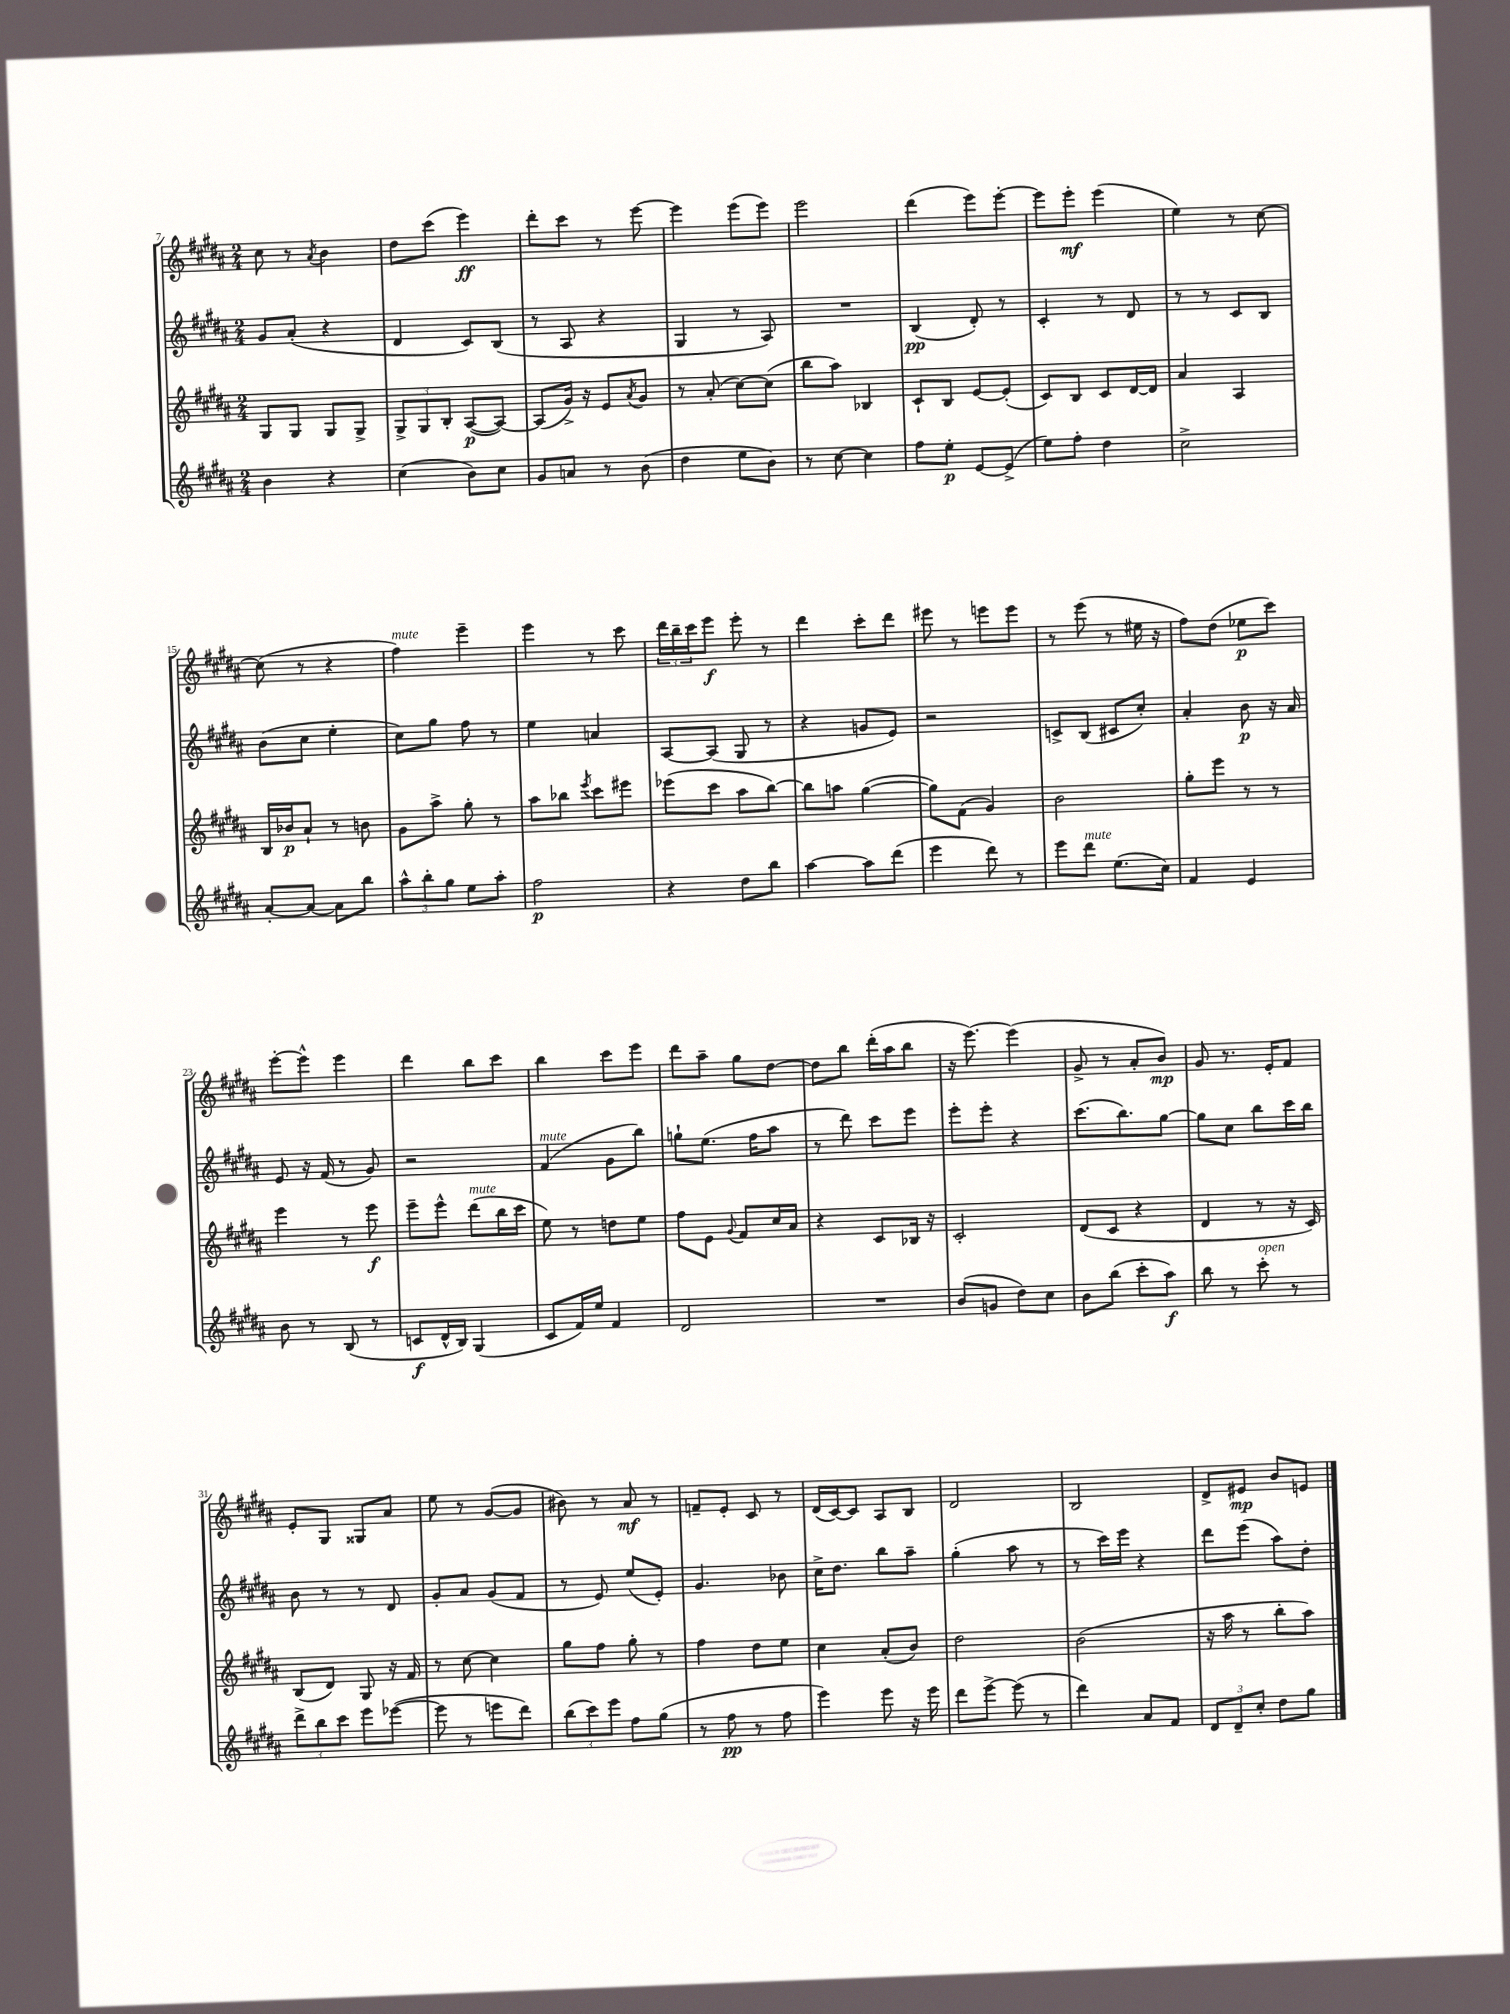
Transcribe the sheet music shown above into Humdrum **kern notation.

**kern	**kern	**kern	**kern
*staff4	*staff3	*staff2	*staff1
*clefG2	*clefG2	*clefG2	*clefG2
*k[f#c#g#d#a#]	*k[f#c#g#d#a#]	*k[f#c#g#d#a#]	*k[f#c#g#d#a#]
*M2/4	*M2/4	*M2/4	*M2/4
4b	8G#	8g#	8cc#
.	8G#	(8a#'	8r
.	.	.	8qa#
4r	8G#	4r	4b
.	8G#^	.	.
=	=	=	=
(4cc#	12G#^	4d#	8dd#
.	12G#	.	.
.	.	.	(8ccc#
.	12B'	.	.
8b)	([8A#	8c#)	4eee)
8cc#	8A#_)	(8B	.
=	=	=	=
8g#	(8A#]	8r	8ddd#'
8a	16g#^)	8A#	8ccc#
.	16r	.	.
8r	8e	4r	8r
.	8qa#	.	.
(8b	8g#	.	[8eee
=	=	=	=
4dd#	8r	4G#	4eee]
.	(8a#'	.	.
8ee	[8cc#)	8r	(8eee
8b)	(8cc#]	8A#)	8eee)
=	=	=	=
8r	8bb	2r	2eee
[8cc#	8aa#)	.	.
4cc#]	4B-	.	.
=	=	=	=
8ff#	8c#`	(4B	(4ddd#
8ee'	8B	.	.
[8e	[8e	8d#')	8eee)
(8e^]	(8e']	8r	[8eee'
=	=	=	=
8ee)	8c#)	4c#'	8eee]
8ff#'	8B	.	8eee'
4dd#	8c#	8r	(4eee
.	[16d#	8d#	.
.	16d#]	.	.
=	=	=	=
2cc#^	4a#	8r	4ee)
.	.	8r	.
.	4A#	8c#	8r
.	.	8B	[8cc#
=	=	=	=
[8a#'	16B	(8b	(8cc#]
.	16b-	.	.
8a#_	8a#`	8cc#	8r
8a#]	8r	4ee'	4r
8bb	8b	.	.
=	=	=	=
12aa#^^	8g#	8cc#)	4ff#)
12bb'	.	.	.
.	8aa#^	8gg#	.
12gg#	.	.	.
8ee	8gg#'	8ff#	4eee~
8aa#'	8r	8r	.
=	=	=	=
2ff#	8aa#	4ee	4eee
.	8bb-	.	.
.	8qeee	.	.
.	8ccc#	4a	8r
.	8eee#	.	8ccc#
=	=	=	=
4r	(8eee-	[8A#	24ddd#
.	.	.	24bb~
.	.	.	24ccc#
.	8ccc#	(8A#]	8eee
8dd#	8aa#	8G#	8eee'
8bb	[8bb)	8r	8r
=	=	=	=
[4aa#	8bb]	4r	4ddd#
.	8aa	.	.
8aa#]	([4gg#	8g	8ccc#'
(8ddd#	.	8e)	8ddd#
=	=	=	=
4eee	8gg#])	2r	8eee#
.	(8f#	.	8r
8ddd#)	4g#)	.	8eee
8r	.	.	8eee
=	=	=	=
8eee	2b	8c^	8r
8ddd#	.	(8B	(8eee
(8.ee	.	8c#	8r
.	.	8cc#')	16ee#
16cc#)	.	.	16r
=	=	=	=
4f#	8gg#'	4a#'	8ff#)
.	8eee	.	(8dd#
4e	8r	8b	8ee-
.	8r	16r	8ccc#)
.	.	16a#	.
=	=	=	=
8b	4eee	8e	[8eee'
8r	.	16r	8eee^^]
.	.	(16f#	.
(8B	8r	8r	4eee
8r	8eee	8g#)	.
=	=	=	=
8c	8eee~	2r	4ddd#
16d#^^	8eee^^	.	.
16B)	.	.	.
(4G#	(8ddd#	.	8bb
.	16bb	.	8ccc#
.	16ccc#	.	.
=	=	=	=
8c#	8ee)	(4f#	4bb
16f#)	8r	.	.
16ee	.	.	.
4f#	8dd	8g#	8ccc#
.	8ee	8bb)	8eee
=	=	=	=
2d#	8ff#	8gg`	8ddd#
.	8e	(8.ee	8aa#~
.	8qqg#	.	.
.	8f#	.	8gg#
.	.	16ff#	.
.	16cc#	8aa#	[8dd#
.	16a#	.	.
=	=	=	=
2r	4r	8r	8dd#]
.	.	8ddd#)	8bb
.	8c#	8ccc#	(16ddd#'
.	.	.	16aa#
.	16B-	8eee	8bb
.	16r	.	.
=	=	=	=
(8b	2c#'	8eee'	16r
.	.	.	[8.eee)
8g	.	8eee'	.
8dd#)	.	4r	(4eee]
8cc#	.	.	.
=	=	=	=
8b	(8d#	(8.ccc#	8g#^
(8bb	8c#	.	8r
.	.	8.bb)	.
8ccc#'	4r	.	8a#'
8aa#)	.	[8gg#	8b)
=	=	=	=
8bb	4d#	8gg#]	8g#
8r	.	8cc#	8.r
8ccc#'	8r	8bb	.
.	.	.	16e'
8r	16r	16ccc#	8f#
.	16c#)	16bb	.
=	=	=	=
12ddd#^	(8B	8b	8e'
12bb	.	.	.
.	8d#)	8r	8G#
12ccc#	.	.	.
8eee	8G#	8r	8G##
([8eee-	16r	8d#	8a#
.	16f#	.	.
=	=	=	=
8eee-]	8r	8g#'	8ee
8r	[8cc#	8a#	8r
8eee	4cc#]	(8g#	([8g#
8ddd#)	.	8f#	8g#]
=	=	=	=
(12bb	8gg#	8r	8b#)
12ccc#)	.	.	.
.	8ff#	8e)	8r
12eee	.	.	.
8ff#	8gg#'	(8ee	8a#
(8gg#	8r	8e')	8r
=	=	=	=
8r	4ff#	4.g#	8f~
8ff#	.	.	8e'
8r	8dd#	.	8c#
8ff#	8ee	8b-	8r
=	=	=	=
4eee)	4cc#	16cc#^	(16d#
.	.	8.dd#	[16c#)
.	.	.	8c#]
8eee	(8a#'	8bb	8A#
16r	8b)	8aa#~	8B
16eee	.	.	.
=	=	=	=
8ddd#	2dd#	(4gg#'	2d#
[8eee^	.	.	.
(8eee]	.	8aa#	.
8r	.	8r	.
=	=	=	=
4ddd#)	(2b	8r	2B
.	.	16ccc#)	.
.	.	16eee	.
8a#	.	4r	.
8f#	.	.	.
=	=	=	=
12d#	16r	8ddd#	8d#^
.	16aa#	.	.
12d#~	.	.	.
.	8r	(8eee	8e#
12cc#'	.	.	.
8dd#	8bb'	8aa#)	8b
8gg#	8aa#)	8dd#'	8e
==	==	==	==
*-	*-	*-	*-
